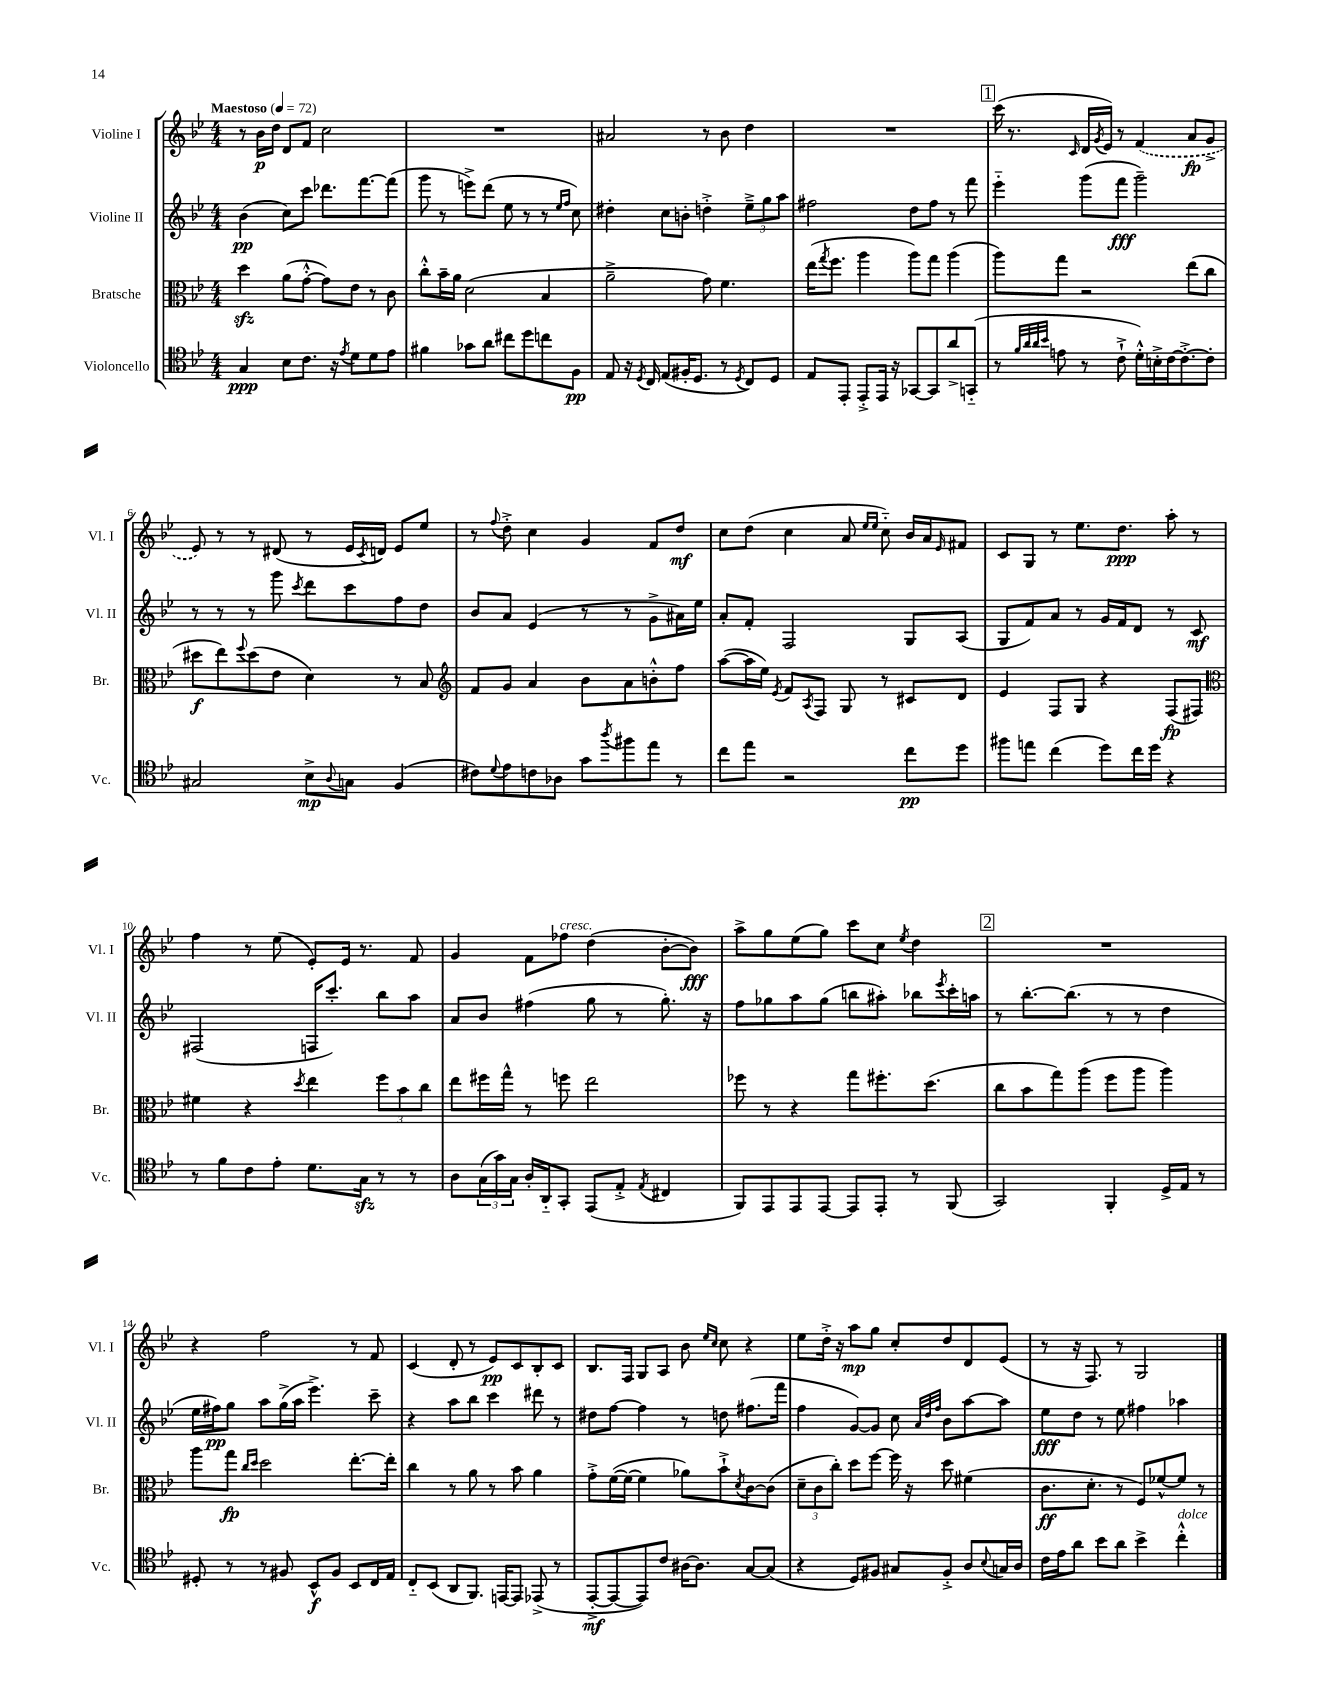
<<
\new StaffGroup <<
\new Staff = "s0" \with { instrumentName = "Violine I" shortInstrumentName = "Vl. I" } {
    \clef treble \key bes \major \numericTimeSignature \time 4/4 \tempo "Maestoso" 4 = 72
    r8 bes'16\p d''16 d'8 f'8 c''2 |
    R1 |
    ais'2 r8 bes'8 d''4 |
    R1 |
    \mark \markup { \box "1" } c'''16( r8. \grace { c'16 } d'16 \acciaccatura { g'8 } ees'16) r8 \once \slurDashed f'4( a'8\fp g'8-> |
    ees'8) r8 r8 dis'8( r8 ees'16 \acciaccatura { c'8 } d'16) ees'8 ees''8 |
    r8 \appoggiatura { f''8 } d''8-.-> c''4 g'4 f'8 d''8\mf |
    c''8 d''8( c''4 a'8 \grace { ees''16 ees''16 } c''8-_) bes'16 a'16 \grace { ees'16 } fis'8 |
    c'8 g8 r8 ees''8. d''8.\ppp a''8-. r8 |
    f''4 r8 ees''8( ees'8-.) ees'16 r8. f'8 |
    g'4 f'8 fes''8^\markup { \italic "cresc." } d''4( bes'8~-. bes'8\fff) |
    a''8-> g''8 ees''8( g''8) c'''8 c''8 \acciaccatura { ees''8 } d''4 |
    \mark \markup { \box "2" } R1 |
    r4 f''2 r8 f'8 |
    c'4( d'8-. r8 ees'8\pp) c'8 bes8-. c'8 |
    bes8. f16 g8 a8 bes'8 \grace { ees''16 c''16 } c''8 r4 |
    ees''8 d''16-.-> r16 a''8\mp g''8 c''8-. d''8 d'8 ees'8( |
    r8 r16 f8.) r8 g2 \bar "|." |
}
\new Staff = "s1" \with { instrumentName = "Violine II" shortInstrumentName = "Vl. II" } {
    \clef treble \key bes \major \numericTimeSignature \time 4/4
    bes'4\pp( c''8) c'''8 des'''8. f'''8.~ f'''8( |
    g'''8 r8 e'''8->) d'''8( ees''8 r8 r8 \grace { ees''16 f''16 } c''8) |
    dis''4-. c''8 b'8-. d''4-.-> \tuplet 3/2 { ees''8---> g''8 a''8 } |
    fis''2 d''8 fis''8 r8 f'''8 |
    \mark \markup { \box "1" } ees'''4-_ g'''8( f'''8\fff g'''2--) |
    r8 r8 r8 g'''8 \acciaccatura { c'''8 } d'''8 c'''8 f''8 d''8 |
    bes'8 a'8 ees'4( r8 r8 g'8-> ais'16) ees''16 |
    a'8-. f'8-. f2 g8 a8( |
    g8 f'8) a'8 r8 g'16 f'16 d'8 r8 c'8\mf |
    fis2( f16 c'''8.-.) bes''8 a''8 |
    a'8 bes'8 fis''4( g''8 r8 g''8.-.) r16 |
    f''8 ges''8 a''8 ges''8( b''8 ais''8-.) bes''8 \acciaccatura { ees'''8 } c'''16-. a''16 |
    \mark \markup { \box "2" } r8 bes''8.~-. bes''8.( r8 r8 d''4 |
    ees''16 fis''16\pp) g''8 a''8 g''16->( a''16 ees'''4.->) c'''8-- |
    r4 a''8 bes''8 c'''4 dis'''8 r8 |
    dis''8 f''8~ f''4 r8 d''8 fis''8.( f'''16 |
    f''4 g'8~) g'8 c''8 \grace { a'32 d''32 f''32 } bes'8 a''8~ a''8 |
    ees''8\fff d''8 r8 ees''8 fis''4 aes''4 \bar "|." |
}
\new Staff = "s2" \with { instrumentName = "Bratsche" shortInstrumentName = "Br." } {
    \clef alto \key bes \major \numericTimeSignature \time 4/4
    d''4\sfz a'8( g'8~-.-^ g'8) ees'8 r8 c'8 |
    c''8-.-^ bes'16-- a'16 d'2( bes4 |
    a'2---> g'8) f'4. |
    ees''16( \acciaccatura { g''8 } f''8. a''4 a''8) g''8 a''4( |
    \mark \markup { \box "1" } a''8) g''8 r2 ees''8( c''8 |
    dis''8\f ees''8) \appoggiatura { f''8 } dis''8( ees'8 d'4) r8 bes8 |
    \clef treble f'8 g'8 a'4 bes'8 a'8 b'8-.-^ f''8 |
    a''8~( a''16 ees''16) \acciaccatura { ees'8 } f'8 \acciaccatura { a8 } f8 g8 r8 cis'8 d'8 |
    ees'4 f8 g8 r4 f8\fp( fis8) |
    \clef alto fis'4 r4 \acciaccatura { d''8 } ees''4 \tuplet 3/2 { f''8 bes'8 c''8 } |
    ees''8 fis''16 g''16-^ r8 f''8 ees''2 |
    fes''8 r8 r4 g''8 fis''8.-. d''8.( |
    \mark \markup { \box "2" } c''8 bes'8 g''8) a''8( f''8 a''8 a''4) |
    a''8 g''8\fp \grace { c''16 d''16 } d''2 ees''8.~-. ees''16-. |
    c''4 r8 a'8 r8 bes'8 a'4 |
    g'8-.-> f'16~( f'16~ f'4 aes'8) bes'8-!-> \acciaccatura { d'8 } c'8~ c'8( |
    \tuplet 3/2 { d'8-- c'8 c''8-.) } d''8 f''8~ f''16 r16 d''8 fis'4( |
    c'8.\ff d'8.-. r8 f8) fes'8~-^ fes'8 r8 \bar "|." |
}
\new Staff = "s3" \with { instrumentName = "Violoncello" shortInstrumentName = "Vc." } {
    \clef tenor \key bes \major \numericTimeSignature \time 4/4
    g4\ppp bes8 c'8. r16 \acciaccatura { ees'8 } d'8 d'8 ees'8 |
    fis'4 ges'8 a'8 cis''8 d''8 c''8 f8\pp |
    ees8 r16 \acciaccatura { d8 } c16 ees8( fis16-. d8. r8 \acciaccatura { d8 } c8) d8 |
    ees8 ees,8-. ees,8-.-> ees,16 r16 ges,8~ ges,8 a'8-> g,8-_( |
    \mark \markup { \box "1" } r8 \grace { f'32 a'32 a'32 bes'32 } e'8 r8 c'8-!-> d'16-.-^) b16-.-> c'16~ c'8.~-.-> c'8-. |
    gis2 bes8->\mp \appoggiatura { a8 } g8 f4( |
    cis'8) \appoggiatura { d'8 } ees'8 c'8 aes8 g'8 \acciaccatura { a''8 } fis''8 ees''8 r8 |
    c''8 ees''8 r2 c''8\pp d''8 |
    fis''8 e''8 c''4( d''8) c''16 d''16 r4 |
    r8 f'8 c'8 ees'8-. d'8. g16\sfz r8 r8 |
    a8 \tuplet 3/2 { g16( g'16) g16 } a16-. a,16-_ g,8-. ees,8( ees8-.-> \acciaccatura { ees8 } cis4 |
    f,8) ees,8 ees,8 ees,8~ ees,8 ees,8-. r8 f,8( |
    \mark \markup { \box "2" } g,2) f,4-. d16-> ees16 r8 |
    dis8-. r8 r8 fis8 bes,8-^\f fis8 bes,8 c16 ees16 |
    c8-_ bes,8( a,8 f,8.) e,16~ e,8 ees,8->( r8 |
    ees,8~-.->\mf ees,8~ ees,8) c'8 ais16~ ais8. g8~ g8( |
    r4 d8) fis8 gis8 fis8-.-> a8 \appoggiatura { bes8 } g16 a16 |
    c'16 ees'16 a'8 bes'8 a'8 bes'4-> c''4-.-^^\markup { \italic "dolce" } \bar "|." |
}
>>
>>
